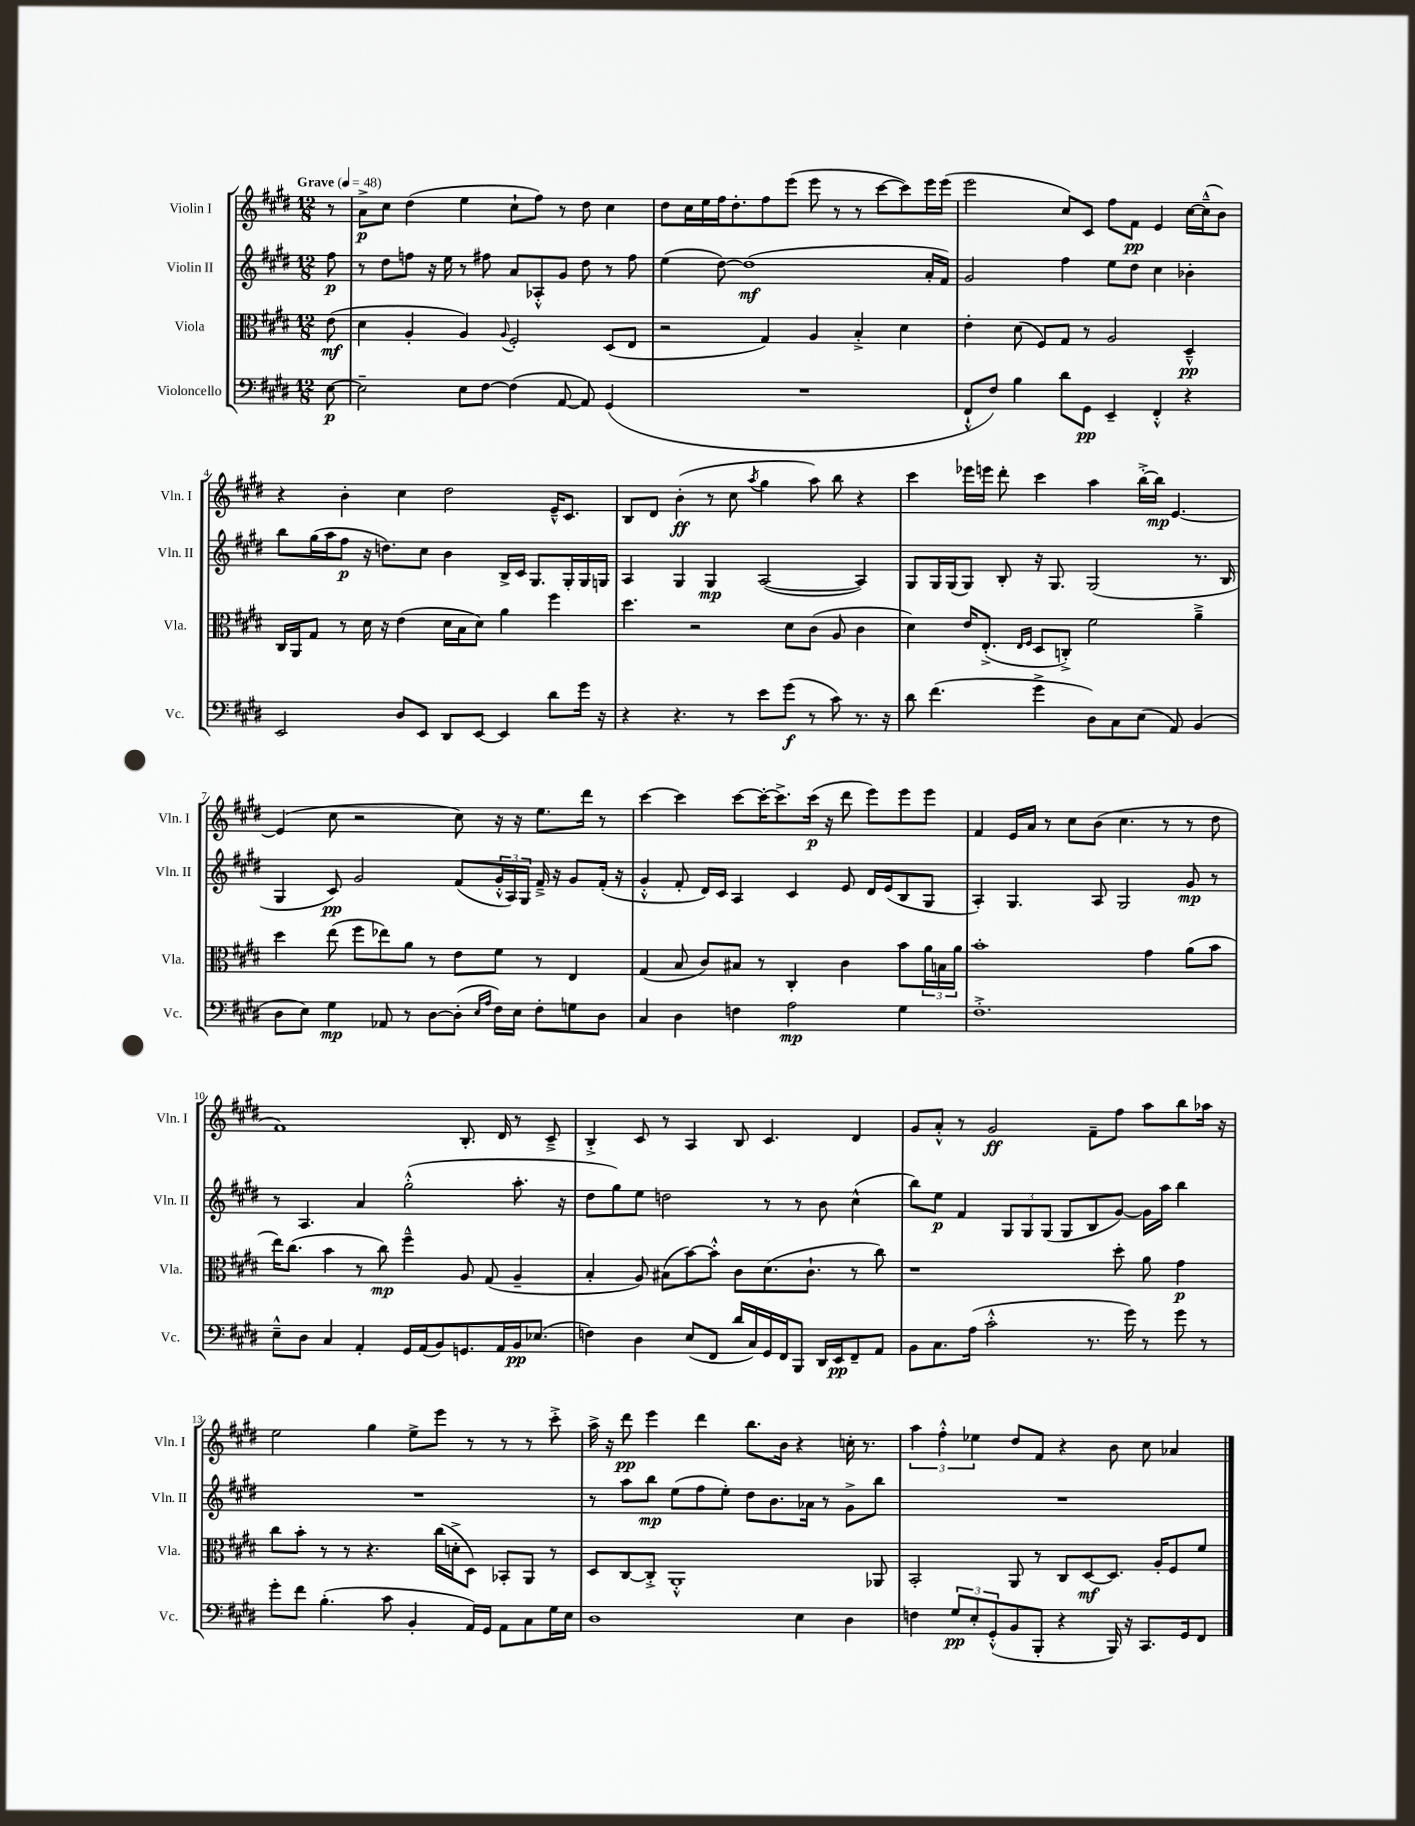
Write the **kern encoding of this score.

**kern	**dynam	**kern	**dynam	**kern	**dynam	**kern	**dynam
*part4	*part4	*part3	*part3	*part2	*part2	*part1	*part1
*staff4	*staff4	*staff3	*staff3	*staff2	*staff2	*staff1	*staff1
*I"Violoncello	*	*I"Viola	*	*I"Violin II	*	*I"Violin I	*
*I'Vc.	*	*I'Vla.	*	*I'Vln. II	*	*I'Vln. I	*
*clefF4	*	*clefC3	*	*clefG2	*	*clefG2	*
*k[f#c#g#d#]	*	*k[f#c#g#d#]	*	*k[f#c#g#d#]	*	*k[f#c#g#d#]	*
*M12/8	*	*M12/8	*	*M12/8	*	*M12/8	*
*MM48	*	*MM48	*	*MM48	*	*MM48	*
=	=	=	=	=	=	=	=
!	!	!	!	!	!	!LO:TX:a:B:t=Grave	!
[8E\	p	(8e\	mf	8ff#\	p	8r	.
=1	=1	=1	=1	=1	=1	=1	=1
2E~\]	.	4d#\	.	8r	.	8a^\L	p
.	.	.	.	8dd#\L	.	8cc#\J	.
.	.	4A'/	.	8ffn\J	.	(4dd#\	.
.	.	.	.	16r	.	.	.
.	.	.	.	16ee\	.	.	.
8E\L	.	4A/)	.	8r	.	4ee\	.
[8F#\J	.	.	.	8ff#X\	.	.	.
.	.	8qqA/	.	.	.	.	.
(4F#\]	.	2F#'/	.	8a/L	.	8cc#`\L	.
.	.	.	.	8A-X'^^/	.	8ff#\J)	.
[8AA/	.	.	.	8g#/J	.	8r	.
8AA/])	.	.	.	8dd#\	.	8dd#\	.
(4GG#/	.	(8D#/L	.	8r	.	4cc#\	.
.	.	8E/J	.	8ff#\	.	.	.
=2	=2	=2	=2	=2	=2	=2	=2
1.r	.	2r	.	(4ee\	.	8dd#\L	.
.	.	.	.	.	.	16cc#\L	.
.	.	.	.	.	.	16ee\	.
.	.	.	.	[8dd#\)	.	16ff#\J	.
.	.	.	.	.	.	8.dd#'\	.
.	.	.	.	(1dd#]	mf	.	.
.	.	4G#/)	.	.	.	8ff#\	.
.	.	.	.	.	.	(8eee\J	.
.	.	4A/	.	.	.	8eee\	.
.	.	.	.	.	.	8r	.
.	.	4B'^/	.	.	.	8r	.
.	.	.	.	.	.	[8ccc#\L	.
.	.	4d#\	.	.	.	8ccc#\])	.
.	.	.	.	16a'/LL	.	16eee\L	.
.	.	.	.	16f#/JJ)	.	(16eee\JJ	.
=3	=3	=3	=3	=3	=3	=3	=3
8FF#`^^/L	.	4e'\	.	2g#/	.	2eee\	.
8F#/J)	.	.	.	.	.	.	.
4B\	.	(8d#\	.	.	.	.	.
.	.	8F#/L)	.	.	.	.	.
8d#\L	.	8G#/J	.	4ff#\	.	8cc#/L)	.
8GG#\J	pp	8r	.	.	.	8c#/J	.
4EE~/	.	2A/	.	8ee\L	.	8ff#\L	.
.	.	.	.	8dd#\J	.	8f#\J	pp
4FF#'^^/	.	.	.	4cc#\	.	4e/	.
4r	.	4D#~^^/	pp	4b-X'\	.	[16cc#\LL	.
.	.	.	.	.	.	(16cc#~^^\J]	.
.	.	.	.	.	.	8b\J)	.
!!LO:LB:g=z
=4	=4	=4	=4	=4	=4	=4	=4
2EE/	.	16C#/LL	.	8bb\L	.	4r	.
.	.	16AA/J	.	.	.	.	.
.	.	8G#/J	.	(16gg#\L	.	.	.
.	.	.	.	16aa\J	.	.	.
.	.	8r	.	8ff#\J	p	4b'\	.
.	.	16d#\	.	16r	.	.	.
.	.	16r	.	8.ddn\L)	.	.	.
8D#/L	.	(4e\	.	.	.	4cc#\	.
8EE/J	.	.	.	8cc#\J	.	.	.
8DD#/L	.	16d#\LL	.	4b\	.	2dd#\	.
.	.	16B\J	.	.	.	.	.
[8EE/J	.	8d#\J)	.	.	.	.	.
4EE/]	.	4a\	.	16B^/LL	.	.	.
.	.	.	.	16c#/JJ	.	.	.
.	.	.	.	8.G#/L	.	.	.
8d#\L	.	4ff#\	.	.	.	16e~^^/KL	.
.	.	.	.	16G#'/L	.	8.c#/J	.
16g#\Jk	.	.	.	16G#/	.	.	.
16r	.	.	.	16Gn/JJ	.	.	.
=5	=5	=5	=5	=5	=5	=5	=5
4r	.	4.dd#\	.	4A/	.	8B/L	.
.	.	.	.	.	.	8d#/J	.
4.r	.	.	.	4G#/	.	(4b'\	ff
.	.	2r	.	.	.	.	.
.	.	.	.	4G#/	mp	8r	.
8r	.	.	.	.	.	8cc#\	.
.	.	.	.	.	.	8qaa/	.
8e\L	.	.	.	([2A/	.	4gg#\	.
(8g#\J	f	8d#\L	.	.	.	.	.
8r	.	(8c#\J	.	.	.	8aa\)	.
8c#\)	.	8A/	.	.	.	8bb\	.
8.r	.	4c#\	.	4A/])	.	4r	.
16r	.	.	.	.	.	.	.
=6	=6	=6	=6	=6	=6	=6	=6
8d#\	.	4d#\)	.	8G#/L	.	4ccc#\	.
(4.f#\	.	.	.	16G#/L	.	.	.
.	.	.	.	(16G#/J	.	.	.
.	.	16e/KL	.	8G#/J)	.	16eee-X\LL	.
.	.	(8.E'^/J	.	.	.	16eeen\JJ	.
.	.	.	.	8B'/	.	8ddd#'\	.
.	.	16qqE/LL	.	.	.	.	.
.	.	16qqF#/JJ	.	.	.	.	.
4g#^\	.	8D#/L	.	16r	.	4ccc#\	.
.	.	.	.	8.G#/	.	.	.
.	.	8Cn'^/J)	.	.	.	.	.
8D#\L)	.	2f#\	.	(2G#/	.	4aa\	.
8C#\	.	.	.	.	.	.	.
(8E\J	.	.	.	.	.	[16bb'^\LL	.
.	.	.	.	.	.	16bb\JJ]	mp
8AA/)	.	.	.	.	.	[4.e/	.
(4BB/	.	4a~^\	.	8.r	.	.	.
.	.	.	.	16B/	.	.	.
!!LO:LB:g=z
=7	=7	=7	=7	=7	=7	=7	=7
8D#\L	.	4dd#\	.	4G#/	.	(4e/]	.
8E\J)	.	.	.	.	.	.	.
4G#\	mp	(8ee\	.	8c#/)	pp	8cc#\	.
.	.	8ff#\L	.	2g#/	.	2r	.
8AA-X/	.	8ee-X\)	.	.	.	.	.
8r	.	8a\J	.	.	.	.	.
[8D#\L	.	8r	.	.	.	.	.
(8D#'\J]	.	8e\L	.	(8f#/L	.	8cc#\)	.
16qqE/LL	.	.	.	.	.	.	.
16qqA/JJ	.	.	.	.	.	.	.
16F#\LL)	.	8f#\J	.	24g#'^^/L	.	16r	.
.	.	.	.	24A/)	.	.	.
16E\JJ	.	.	.	.	.	16r	.
.	.	.	.	24G#/JJ	.	.	.
8F#'\L	.	8r	.	16f#~^/	.	8.ee\L	.
.	.	.	.	16r	.	.	.
8Gn\	.	4E/	.	8g#/L	.	.	.
.	.	.	.	.	.	16ddd#\Jk	.
8D#\J	.	.	.	(16f#'/Jk	.	8r	.
.	.	.	.	16r	.	.	.
=8	=8	=8	=8	=8	=8	=8	=8
4C#/	.	(4G#/	.	4g#'^^/	.	[4ccc#\	.
4D#\	.	8B/	.	8f#'/	.	4ccc#\]	.
.	.	8c#/L)	.	16d#/LL)	.	.	.
.	.	.	.	16c#/JJ	.	.	.
4Fn\	.	8B#X/J	.	4A/	.	[8ccc#\L	.
.	.	8r	.	.	.	16ccc#'\K_	.
.	.	.	.	.	.	8.ccc#^\]	.
2A\	mp	4C#'/	.	4c#/	.	.	.
.	.	.	.	.	.	(16ccc#\Jk	p
.	.	.	.	.	.	16r	.
.	.	4c#\	.	8e/	.	8ddd#\	.
.	.	.	.	16d#/LL	.	8eee\L)	.
.	.	.	.	(16e/J	.	.	.
4G#\	.	8b\L	.	8B/	.	8eee\	.
.	.	24a\L	.	8G#/J	.	8eee\J	.
.	.	24Bn\	.	.	.	.	.
.	.	24a\JJ	.	.	.	.	.
=9	=9	=9	=9	=9	=9	=9	=9
1.F#'^	.	1b'	.	4A'/)	.	4f#/	.
.	.	.	.	4.G#/	.	16e/LL	.
.	.	.	.	.	.	16a/JJ	.
.	.	.	.	.	.	8r	.
.	.	.	.	.	.	8cc#\L	.
.	.	.	.	8A/	.	(8b\J	.
.	.	.	.	2G#/	.	4.cc#\	.
.	.	4g#\	.	.	.	.	.
.	.	.	.	.	.	8r	.
.	.	(8a\L	.	8g#/	mp	8r	.
.	.	8b\J	.	8r	.	8dd#\	.
!!LO:LB:g=z
=10	=10	=10	=10	=10	=10	=10	=10
8E~^^\L	.	16ee\KL)	.	8r	.	1f#)	.
.	.	(8.cc#\J	.	.	.	.	.
8D#\J	.	.	.	4.A/	.	.	.
4C#/	.	4b\	.	.	.	.	.
4AA'/	.	8r	.	4a/	.	.	.
.	.	8cc#\)	mp	.	.	.	.
16GG#/LL	.	4ff#~^^\	.	(2gg#'^^\	.	.	.
(16AA/J	.	.	.	.	.	.	.
8BB/)	.	.	.	.	.	.	.
8.GGn/	.	8A/	.	.	.	8.B'/	.
.	.	(8G#/	.	.	.	.	.
16AA/L	.	.	.	.	.	16d#/	.
16BB/J	pp	4A~/	.	8.aa'\	.	8r	.
(8.E-X/J	.	.	.	.	.	.	.
.	.	.	.	.	.	8c#~^/	.
.	.	.	.	16r	.	.	.
=11	=11	=11	=11	=11	=11	=11	=11
4Fn\)	.	4B'/	.	8dd#\L	.	4B'^/	.
.	.	.	.	8gg#\)	.	.	.
4D#\	.	8A/)	.	8ee\J	.	8c#/	.
.	.	(8B#X\L	.	2ddn\	.	8r	.
(8E/L	.	[8b\)	.	.	.	4A/	.
8FF#/J	.	8b'^^\J]	.	.	.	.	.
16d#/LL	.	8c#\L	.	.	.	8B/	.
16C#/)	.	.	.	.	.	.	.
16GG#/	.	(8.d#\	.	8r	.	4.c#/	.
16FF#/J	.	.	.	.	.	.	.
8BBB/J	.	.	.	8r	.	.	.
.	.	8.c#`\J	.	.	.	.	.
16DD#/LL	.	.	.	8b\	.	.	.
16EE/J	pp	.	.	.	.	.	.
8FF#~/	.	8r	.	(4cc#^^\	.	4d#/	.
8AA/J	.	8cc#\)	.	.	.	.	.
=12	=12	=12	=12	=12	=12	=12	=12
8BB\L	.	1r	.	8bb\L)	.	8g#/L	.
8.C#\	.	.	.	8ee\J	p	8a'^^/J	.
.	.	.	.	4f#/	.	8r	.
(16A\Jk	.	.	.	.	.	.	.
2c#'^^\	.	.	.	.	.	2g#/	ff
.	.	.	.	12G#/L	.	.	.
.	.	.	.	12G#/	.	.	.
.	.	.	.	(12G#/J	.	.	.
.	.	.	.	8G#/L	.	.	.
8.r	.	.	.	8B/	.	8f#~\L	.
.	.	8dd#'\	.	[8g#/J)	.	8ff#\J	.
16g#\)	.	.	.	.	.	.	.
8r	.	8a\	.	16g#\LL]	.	8aa\L	.
.	.	.	.	16aa\JJ	.	.	.
8g#\	.	4g#\	p	4bb\	.	8bb\	.
8r	.	.	.	.	.	16aa-X\Jk	.
.	.	.	.	.	.	16r	.
!!LO:LB:g=z
=13	=13	=13	=13	=13	=13	=13	=13
8g#'\L	.	8cc#\L	.	1.r	.	2ee\	.
8f#\J	.	8b'\J	.	.	.	.	.
(4.B'\	.	8r	.	.	.	.	.
.	.	8r	.	.	.	.	.
.	.	4.r	.	.	.	4gg#\	.
8c#\	.	.	.	.	.	.	.
4BB'/	.	.	.	.	.	8ee^\L	.
.	.	(16cc#\LL	.	.	.	8eee\J	.
.	.	16dn'^\J	.	.	.	.	.
16AA/LL)	.	8D#\J)	.	.	.	8r	.
16GG#/JJ	.	.	.	.	.	.	.
8AA\L	.	8BB-X'/L	.	.	.	8r	.
8C#\	.	8AA/J	.	.	.	8r	.
16G#\L	.	8r	.	.	.	8ccc#'^\	.
16E\JJ	.	.	.	.	.	.	.
=14	=14	=14	=14	=14	=14	=14	=14
1D#	.	8D#/L	.	8r	.	16aa^\	.
.	.	.	.	.	.	16r	.
.	.	[8C#/	.	8aa\L	.	8ddd#\	pp
.	.	8C#'^/J]	.	8bb\J	mp	4eee\	.
.	.	1AA'^^	.	(8ee\L	.	.	.
.	.	.	.	8ff#\	.	4ddd#\	.
.	.	.	.	8ee'\J)	.	.	.
.	.	.	.	8dd#\L	.	8.bb\L	.
.	.	.	.	8.b\	.	.	.
.	.	.	.	.	.	16b\Jk	.
4E\	.	.	.	.	.	4r	.
.	.	.	.	16a-X\Jk	.	.	.
.	.	.	.	8r	.	.	.
4D#\	.	.	.	8g#^\L	.	16ccn'\	.
.	.	.	.	.	.	8.r	.
.	.	8AA-X/	.	8bb\J	.	.	.
=15	=15	=15	=15	=15	=15	=15	=15
4Fn\	.	2BB'/	.	1.r	.	6aa\	.
.	.	.	.	.	.	6ff#'^^\	.
12G#/L	pp	.	.	.	.	.	.
12E'/	.	.	.	.	.	6ee-X\	.
(12GG#'^^/	.	.	.	.	.	.	.
8BB/	.	8AA/	.	.	.	8dd#/L	.
8BBB'/J	.	8r	.	.	.	8f#/J	.
4r	.	8C#/L	.	.	.	4r	.
.	.	[8D#/	mf	.	.	.	.
16BBB/)	.	8.D#/J]	.	.	.	8b\	.
16r	.	.	.	.	.	.	.
8.CC#/L	.	.	.	.	.	8cc#\	.
.	.	16A'/KL	.	.	.	.	.
.	.	8F#/	.	.	.	4a-X/	.
16GG#/k	.	.	.	.	.	.	.
8FF#/J	.	8f#/J	.	.	.	.	.
==	==	==	==	==	==	==	==
*-	*-	*-	*-	*-	*-	*-	*-
